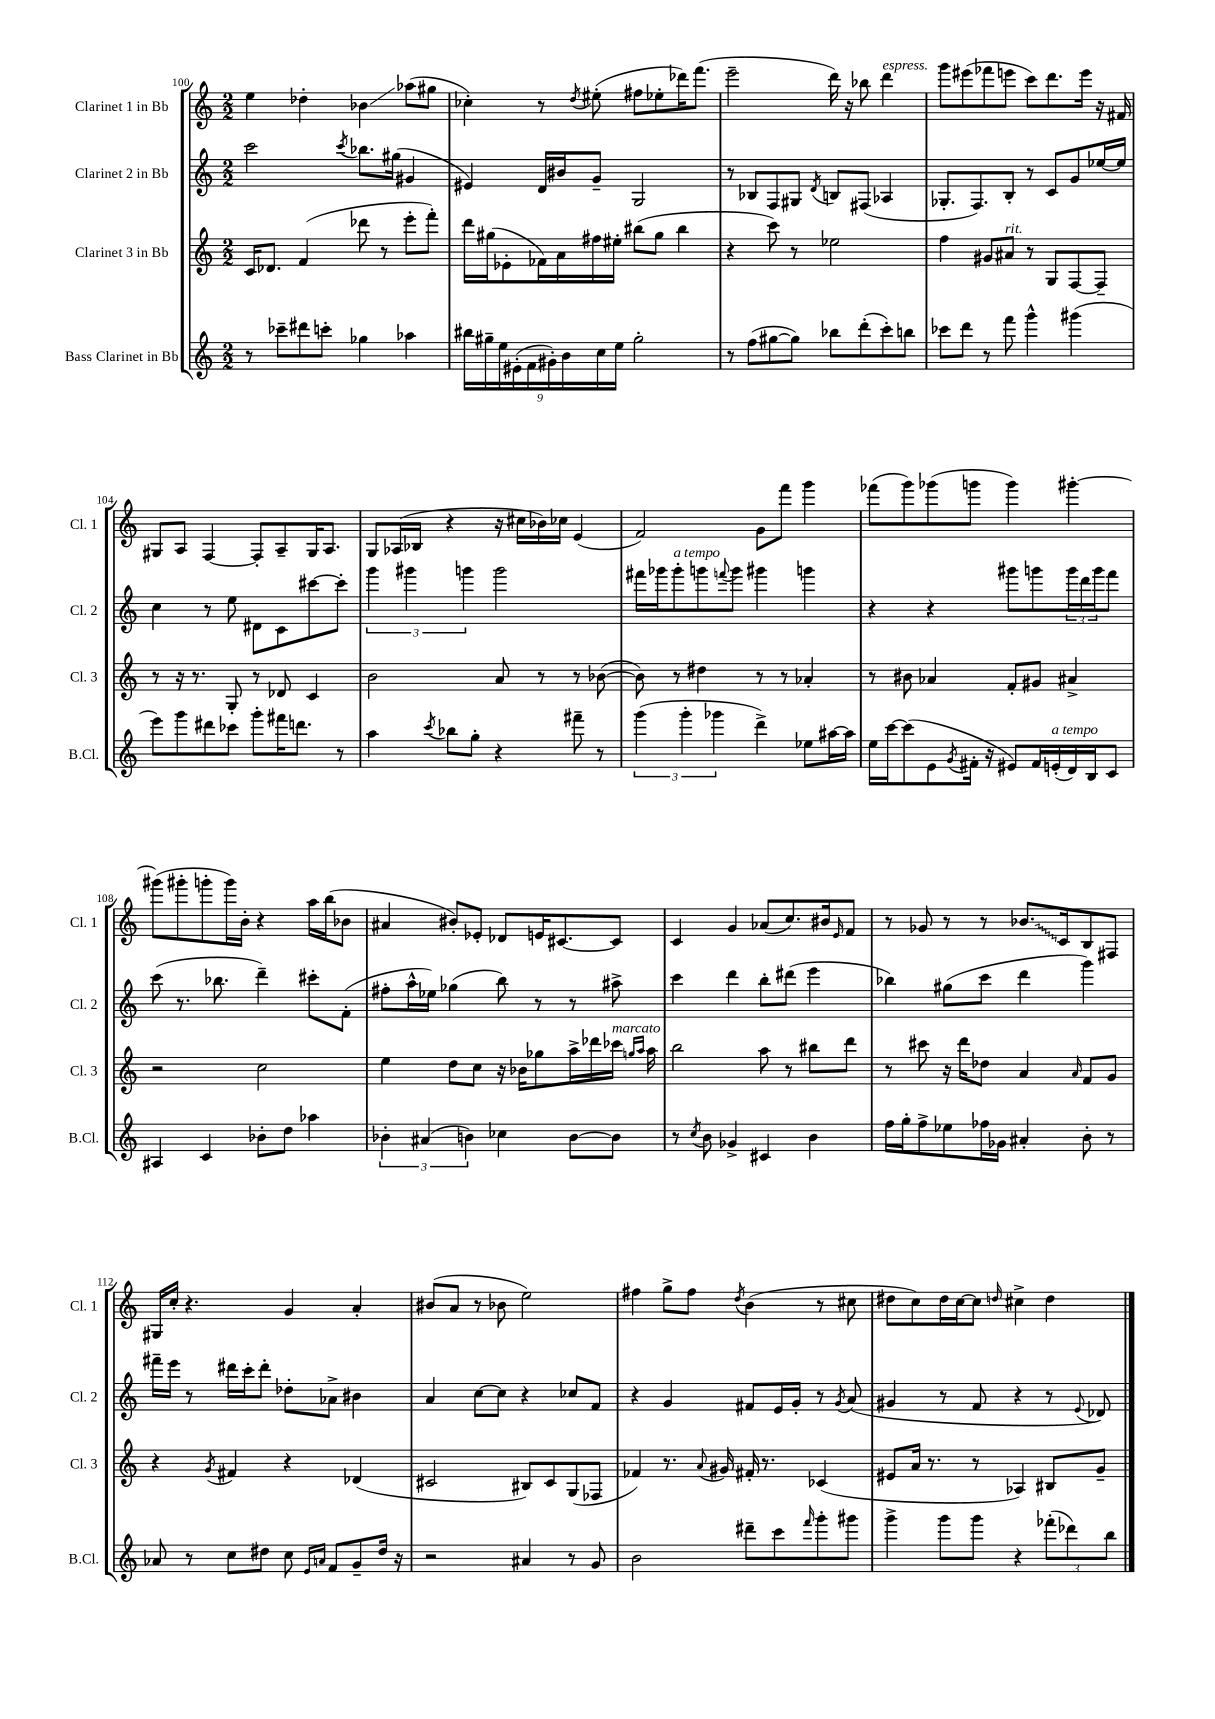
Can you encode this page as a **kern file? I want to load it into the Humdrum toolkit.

**kern	**kern	**kern	**kern
*staff4	*staff3	*staff2	*staff1
*clefG2	*clefG2	*clefG2	*clefG2
*k[]	*k[]	*k[]	*k[]
*M2/2	*M2/2	*M2/2	*M2/2
8r	16c/LK	2ccc\	4ee\
.	8.d-/J	.	.
8ccc-~\L	.	.	.
8ddd#\	(4f/	.	4dd-'\
8ccc'\J	.	.	.
.	.	8qccc/	.
4gg-\	8ddd-\	8.bb-\L	4b-\
.	8r	.	.
.	.	(16gg#\Jk	.
4aa-\	8eee'\L	4g#/	(8aa-\L
.	8fff'\J)	.	8gg#\J
=	=	=	=
18bb#\LL	16ddd\LL	4e#/)	4cc-'\)
18gg#~\	.	.	.
.	(16gg#\J	.	.
18ee\	.	.	.
.	8e-'\	.	.
(18e#'\	.	.	.
18f\	.	.	.
.	16f-\L)	16d/LL	8r
18g#'\)	.	.	.
.	16a\	16b#/J	.
18b\	.	.	.
.	.	.	8qdd/
.	16ff#\	8g~/J	(8ee#'\
18cc\	.	.	.
.	16ee#'\JJ	.	.
18ee\JJ	.	.	.
2gg#'\	(8bb#\L	2G/	8ff#\L
.	8gg#\J	.	8ee-'\
.	4bb#\	.	16ddd-\K)
.	.	.	(8.fff\J
=	=	=	=
8r	4r	8r	2eee~\
(8ff\L	.	8B-/L	.
[8gg#\	8ccc\)	8F/	.
8gg#\]J)	8r	8G#/J	.
.	.	8qd/	.
8bb-\L	2ee-\	8B/L	16ddd\)
.	.	.	16r
(8ddd'\	.	(8F#/J	8bb-\
8ccc'\)	.	4A-/	4ddd\
8bb\J	.	.	.
=	=	=	=
8ccc-\L	4ff\	8.G-'/L	8ggg\L
8ddd\J	.	.	(8eee#\
.	.	8.F/)	.
8r	8g#/L	.	8fff-\
8fff\	8a#/J	8B'/J	8eee\J
4ggg^^\	8r	8r	8ccc\L)
.	8G/L	8c/L	8.ddd\
(4ggg#\	[8F/	8g/	.
.	.	.	16eee\Jk
.	8F~/]J	[16ee-/L	16r
.	.	16ee-/]JJ	16f#/
=	=	=	=
8eee\L)	8r	4cc\	8G#/L
8ggg\	16r	.	8A/J
.	8.r	.	.
8ddd#\	.	8r	[4F/
8ccc-\J	8G'/	8ee\	.
8ggg'\L	8r	8d#\L	8F'/]L
16fff#\K	8d-/	8c\	8A~/
8.ddd\J	.	.	.
.	4c/	[8ccc#\	16G#/K
.	.	.	8.A/J
8r	.	8ccc#'\]J	.
=	=	=	=
4aa\	2b\	6ggg\	8G/L
.	.	.	(16A-/L
.	.	6ggg#\	.
.	.	.	16B-/JJ
8qccc/	.	.	.
8bb-\L	.	.	4r
.	.	6ggg\	.
8gg'\J	.	.	.
4r	8a/	2ggg\	16r
.	.	.	16cc#\LL
.	8r	.	16b-\)
.	.	.	16cc-\JJ
8fff#~\	8r	.	(4e/
8r	([8b-\	.	.
=	=	=	=
(6ggg\	8b-\])	16fff#\LL	2f/)
.	.	16ggg-\J	.
.	8r	8ggg-'\	.
6ggg'\	.	.	.
.	4dd#\	8ggg\	.
6ggg-\	.	.	.
.	.	8qqfff/	.
.	.	8ggg\J	.
4ddd^\)	8r	4ggg#\	8g\L
.	8r	.	8fff\J
8ee-\L	4a-'/	4ggg\	4ggg\
[16aa#\L	.	.	.
16aa#\]JJ	.	.	.
=	=	=	=
16ee\LL	8r	4r	(8fff-\L
[16ccc\J	.	.	.
(8ccc\]	8b#\	.	8ggg\)
8e\	4a-/	4r	(8ggg-\
8qg/	.	.	.
16f#'\Jk	.	.	8ggg\J
16r	.	.	.
8e#/L)	8f'/L	8ggg#\L	4ggg\)
16f#/L	8g#/J	8ggg\	.
(16e'/	.	.	.
16d/)	4a#^/	24ggg\L	[4ggg#'\
.	.	24ddd\	.
16B/J	.	.	.
.	.	24ggg\J	.
8c/J	.	8fff\J	.
=	=	=	=
4A#/	2r	(8ccc\	(8ggg#\]L
.	.	8.r	8ggg#'\
4c/	.	.	8ggg'\
.	.	8.bb-\	.
.	.	.	16ggg\L)
.	.	.	16b'\JJ
8b-'\L	2cc\	4ddd~\)	4r
8dd\J	.	.	.
4aa-\	.	8ccc#'\L	16aa\LL
.	.	.	(16bb\J
.	.	(8f'\J	8b-\J
=	=	=	=
6b-'\	4ee\	8ff#'\L	4a#/
.	.	16aa^^\L	.
(6a#/	.	.	.
.	.	16ee-\JJ)	.
.	8dd\L	(4gg-\	8b#'/L)
6b\)	.	.	.
.	8cc\J	.	8e-'/J
4cc-\	16r	8bb\)	8d-/L
.	16b-\LK	.	.
.	8gg-\	8r	16e/K
.	.	.	[8.c#/
[8b\L	16aa^\L	8r	.
.	16ddd-\	.	.
8b\]J	16ccc-\JJ	8aa#^\	8c#/]J
.	16qqgg/LL	.	.
.	16qqaa/JJ	.	.
.	16aa\	.	.
=	=	=	=
8r	2bb\	4ccc\	4c/
8qcc/	.	.	.
8b\	.	.	.
4g-^/	.	4ddd\	4g/
4c#/	8aa\	8bb'\L	(8a-/L
.	8r	(8ddd#\J	8.cc/)
4b\	8bb#\L	4eee\	.
.	.	.	16b#/k
.	.	.	16qqe/
.	8ddd\J	.	8f/J
=	=	=	=
16ff\LL	8r	4bb-\)	8r
16gg'\J	.	.	.
8ff^\	8ccc#\	.	8g-/
8ee-\	16r	(8gg#\L	8r
.	16ddd\LK	.	.
16ff-\L	8dd-\J	8ccc\J	8r
16g-\JJ	.	.	.
4a#'/	4a/	4ddd\	8.b-/L
.	.	.	16c/k
.	16qqa/	.	.
8b'\	8f/L	4ggg\)	8B/
8r	8g/J	.	8F#/J
=	=	=	=
8a-/	4r	16fff#~\LL	16G#/LL
.	.	16eee\JJ	16cc'/JJ
8r	.	8r	4.r
.	8qg/	.	.
8cc\L	4f#/	16ddd#\LL	.
.	.	16ccc'\J	.
8dd#\J	.	8ddd#'\J	.
8cc\	4r	8dd-'\L	4g/
16qqe/LL	.	.	.
16qqa/JJ	.	.	.
8f/L	.	8a-^\J	.
8g~/	(4d-/	4b#\	4a'/
16dd#/Jk	.	.	.
16r	.	.	.
=	=	=	=
2r	2c#/	4a/	(8b#/L
.	.	.	8a/J
.	.	[8cc\L	8r
.	.	8cc\]J	8b-\
4a#/	8B#/L)	4r	2ee\)
.	8c#/	.	.
8r	(8G/	8cc-/L	.
8g/	8F-/J	8f/J	.
=	=	=	=
2b\	4f-/)	4r	4ff#\
.	8.r	4g/	8gg^\L
.	.	.	8ff#\J
.	8qqa/	.	.
.	16g#/	.	.
.	.	.	8qdd/
8ddd#~\L	16f#'/	8f#/L	(4b\
.	8.r	.	.
8ccc\	.	16e/L	.
.	.	16g'/JJ	.
16qqfff/	.	.	.
8ggg'\	(4c-/	8r	8r
.	.	8qg/	.
8ggg#\J	.	(8a/	8cc#\
=	=	=	=
4ggg^\	8e#/L	4g#/	8dd#\L
.	16a/Jk	.	8cc\)
.	8.r	.	.
8ggg\L	.	8r	16dd#\L
.	.	.	[16cc\J
8ggg\J	8r	8f/	8cc\]J
.	.	.	16qqdd/
4r	4A-/)	4r	4cc#^\
(12fff-'\L	8B#/L	8r	4dd\
12ddd-\)	.	.	.
.	.	8qqe/	.
.	8g~/J	8d-/)	.
12bb\J	.	.	.
==	==	==	==
*-	*-	*-	*-
